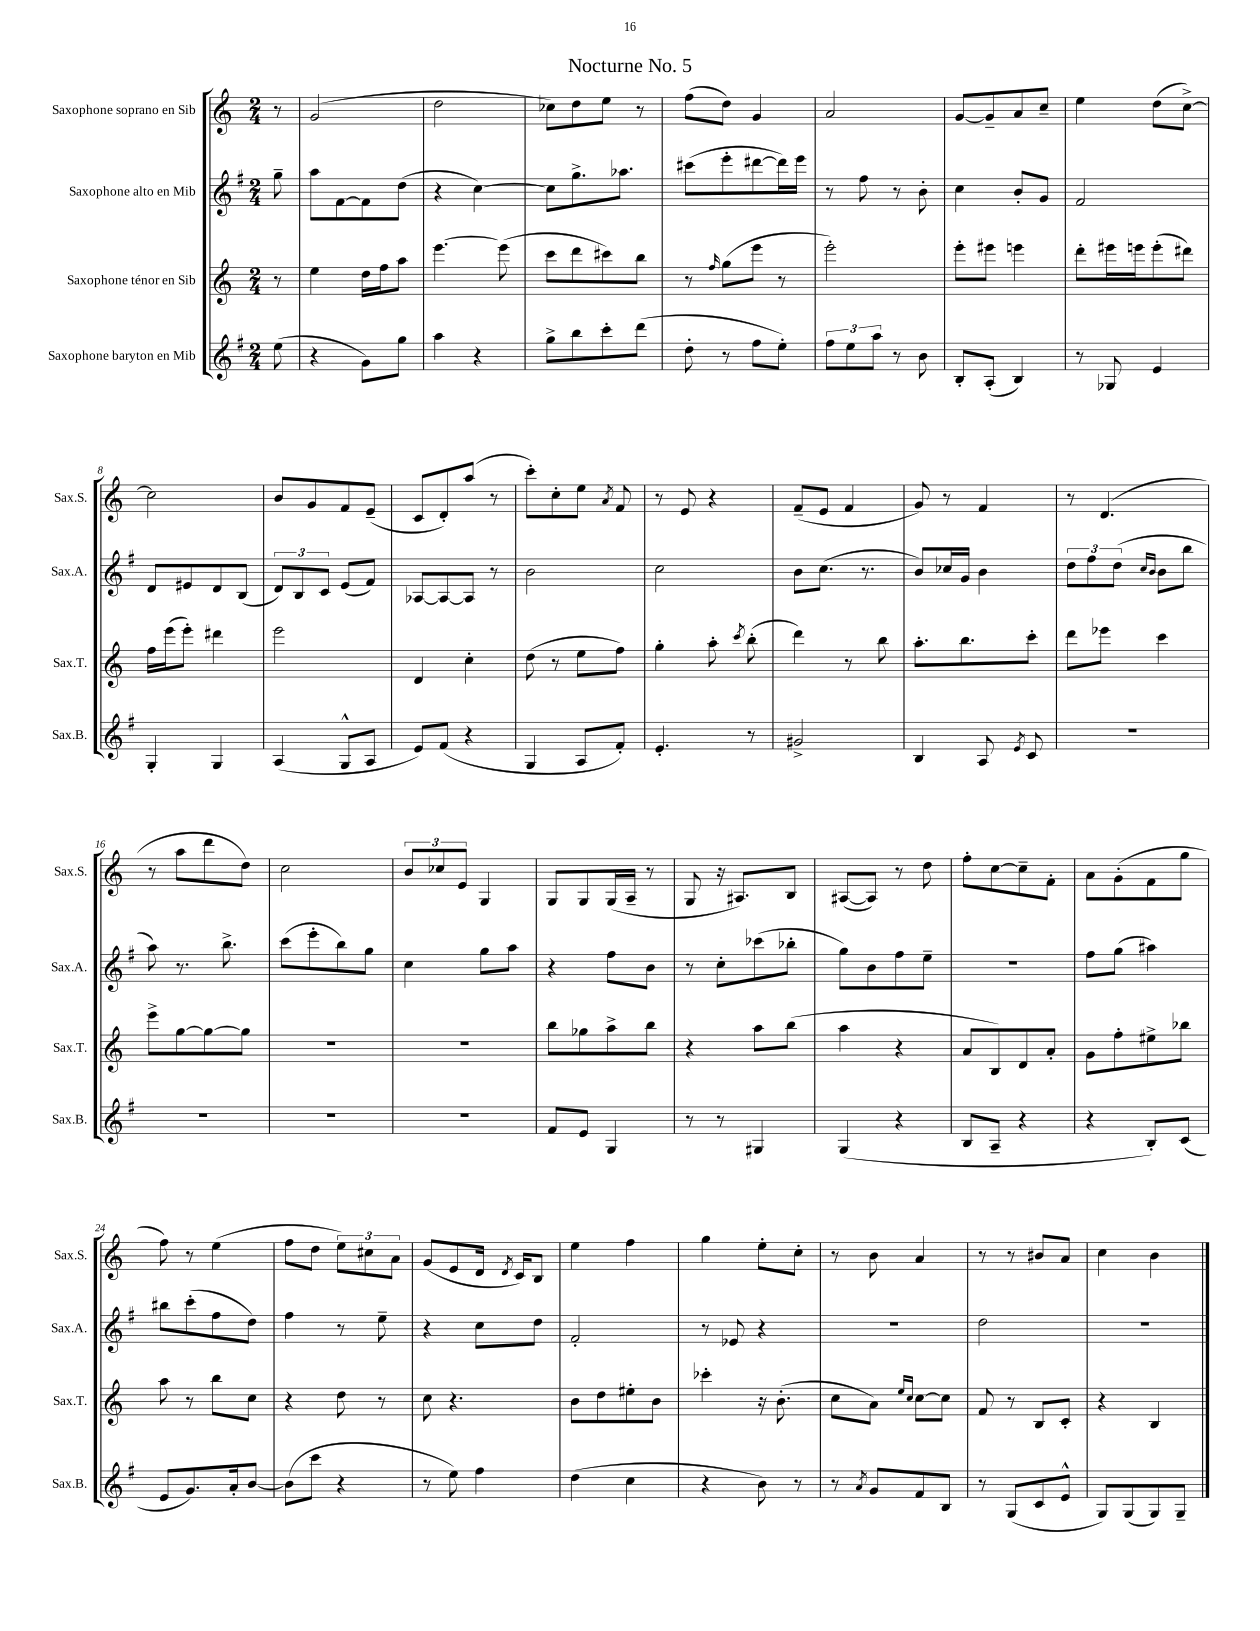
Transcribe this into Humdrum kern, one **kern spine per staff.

**kern	**kern	**kern	**kern
*part4	*part3	*part2	*part1
*staff4	*staff3	*staff2	*staff1
*I"Saxophone baryton en Mib	*I"Saxophone ténor en Sib	*I"Saxophone alto en Mib	*I"Saxophone soprano en Sib
*I'Sax.B.	*I'Sax.T.	*I'Sax.A.	*I'Sax.S.
*clefG2	*clefG2	*clefG2	*clefG2
*k[f#]	*k[]	*k[f#]	*k[]
*M2/4	*M2/4	*M2/4	*M2/4
=	=	=	=
(8ee\	8r	8gg~\	8r
=1	=1	=1	=1
4r	4ee\	8aa\L	(2g/
.	.	[8f#\	.
8g\L)	16dd\LL	8f#\]	.
.	16ff\J	.	.
8gg\J	8aa\J	(8dd\J	.
=2	=2	=2	=2
4aa\	[4.eee\	4r	2dd\
4r	.	[4cc\)	.
.	(8eee\]	.	.
=3	=3	=3	=3
8gg^\L	8ccc\L	8cc\L]	8cc-X\L)
8bb\	8ddd\	8.gg^\	8dd\
8ccc'\	8ccc#X\)	.	8ee\J
.	.	8.aa-X\J	.
(8ddd\J	8bb\J	.	8r
=4	=4	=4	=4
8dd'\	8r	(8ccc#X\L	(8ff\L
.	16qqff/	.	.
8r	(8gg\L	8eee'\	8dd\J)
8ff#\L	8eee\J	[8ddd#X\	4g/
8ee'\J)	8r	16ddd#\L])	.
.	.	16eee\JJ	.
=5	=5	=5	=5
12ff#\L	2eee'\)	8r	2a/
12ee\	.	.	.
.	.	8ff#\	.
12aa\J	.	.	.
8r	.	8r	.
8b\	.	8b'\	.
=6	=6	=6	=6
8B'/L	8eee'\L	4cc\	[8g/L
(8A'/J	8eee#X\J	.	8g~/]
4B/)	4eeen\	8b'/L	8a/
.	.	8g/J	8cc~/J
=7	=7	=7	=7
8r	8ddd'\L	2f#/	4ee\
8G-X/	16eee#X\L	.	.
.	16eeen\J	.	.
4e/	(8eee'\	.	(8dd\L
.	8ddd#X\J)	.	[8cc^\J)
!!LO:LB:g=z
=8	=8	=8	=8
4G'/	16ff\LL	8d/L	2cc\]
.	(16eee\J	.	.
.	8eee'\J)	8e#X/	.
4G/	4ddd#X\	8d/	.
.	.	(8B/J	.
=9	=9	=9	=9
(4A/	2eee\	12d/L)	8b/L
.	.	12B/	.
.	.	.	8g/
.	.	12c/J	.
8G^^/L	.	(8e/L	8f/
8A/J	.	8f#/J)	(8e~/J
=10	=10	=10	=10
8e/L)	4d/	[8A-X/L	8c/L
(8f#/J	.	8A-/_	8d'/)
4r	4cc'\	8A-/J]	(8aa/J
.	.	8r	8r
=11	=11	=11	=11
4G/	(8dd\	2b\	8ccc'\L)
.	8r	.	8cc'\
8A/L	8ee\L	.	8ee\J
.	.	.	8qa/
8f#'/J)	8ff\J)	.	8f/
=12	=12	=12	=12
4.e'/	4gg'\	2cc\	8r
.	.	.	8e/
.	8aa'\	.	4r
.	8qccc/	.	.
8r	(8bb'\	.	.
=13	=13	=13	=13
2g#X^/	4ddd\)	8b\L	(8f~/L
.	.	(8.cc\J	8e/J
.	8r	.	4f/
.	.	8.r	.
.	8bb\	.	.
=14	=14	=14	=14
4B/	8.aa'\L	8b/L)	8g/)
.	.	16cc-X/L	8r
.	8.bb\	16g/JJ	.
8A/	.	4b\	4f/
8qe/	.	.	.
8c/	8ccc'\J	.	.
=15	=15	=15	=15
2r	8ddd\L	12dd\L	8r
.	.	12ff#\	.
.	8eee-X\J	.	(4.d/
.	.	(12dd\J	.
.	.	16qqcc/LL	.
.	.	16qqb/JJ	.
.	4ccc\	8b\L	.
.	.	8bb\J	.
!!LO:LB:g=z
=16	=16	=16	=16
2r	8eee^\L	8aa\)	8r
.	[8gg\	8.r	8aa\L
.	8gg\_	.	8ddd\
.	.	8.bb^\	.
.	8gg\J]	.	8dd\J)
=17	=17	=17	=17
2r	2r	(8ccc\L	2cc\
.	.	8eee'\	.
.	.	8bb\)	.
.	.	8gg\J	.
=18	=18	=18	=18
2r	2r	4cc\	12b/L
.	.	.	12cc-X/
.	.	.	12e/J
.	.	8gg\L	4G/
.	.	8aa\J	.
=19	=19	=19	=19
8f#/L	8bb\L	4r	8G/L
8e/J	8gg-X\	.	8G/
4G/	8aa^\	8ff#\L	(16G/L
.	.	.	16A~/JJ
.	8bb\J	8b\J	8r
=20	=20	=20	=20
8r	4r	8r	8G/
8r	.	8cc'\L	16r
.	.	.	8.A#X/L)
4G#X/	8aa\L	(8ccc-X\	.
.	(8bb\J	8bb-X'\J	8B/J
=21	=21	=21	=21
(4G/	4aa\	8gg\L)	([8A#X/L
.	.	8b\	8A#/J])
4r	4r	8ff#\	8r
.	.	8ee~\J	8dd\
=22	=22	=22	=22
8B/L	8a/L	2r	8ff'\L
8A~/J	8B/)	.	[8cc\
4r	8d/	.	8cc~\]
.	8a'/J	.	8f'\J
=23	=23	=23	=23
4r	8g\L	8ff#\L	8a\L
.	8ff'\	(8gg\J	(8g'\
8B'/L)	8ee#X^\	4aa#X\)	8f\
(8c/J	8bb-X\J	.	8gg\J
!!LO:LB:g=z
=24	=24	=24	=24
8e/L	8aa\	8bb#X\L	8ff\)
8.g/)	8r	(8ccc'\	8r
.	8bb\L	8ff#\	(4ee\
16a'/k	.	.	.
[8b/J	8cc\J	8dd\J)	.
=25	=25	=25	=25
(8b\L]	4r	4ff#\	8ff\L
8ccc\J	.	.	8dd\J
4r	8dd\	8r	12ee\L)
.	.	.	12cc#X\
.	8r	8ee~\	.
.	.	.	12a\J
=26	=26	=26	=26
8r	8cc\	4r	(8g/L
8ee\)	4.r	.	8e/
4ff#\	.	8cc\L	16d/Jk
.	.	.	8qd/
.	.	.	16c/KL)
.	.	8dd\J	8B/J
=27	=27	=27	=27
(4dd\	8b\L	2f#'/	4ee\
.	8dd\	.	.
4cc\	8ee#X'\	.	4ff\
.	8b\J	.	.
=28	=28	=28	=28
4r	4ccc-X'\	8r	4gg\
.	.	8e-X/	.
8b\)	16r	4r	8ee'\L
.	(8.b'\	.	.
8r	.	.	8cc'\J
=29	=29	=29	=29
8r	8cc\L	2r	8r
8qa/	.	.	.
8g/L	8a\J)	.	8b\
.	16qqee/LL	.	.
.	16qqcc/JJ	.	.
8f#/	[8cc\L	.	4a/
8B/J	8cc\J]	.	.
=30	=30	=30	=30
8r	8f/	2dd\	8r
(8G/L	8r	.	8r
8c/	8B/L	.	8b#X/L
8e^^/J	8c'/J	.	8a/J
=31	=31	=31	=31
8G/L)	4r	2r	4cc\
(8G/	.	.	.
8G/)	4B/	.	4b\
8G~/J	.	.	.
==	==	==	==
*-	*-	*-	*-
